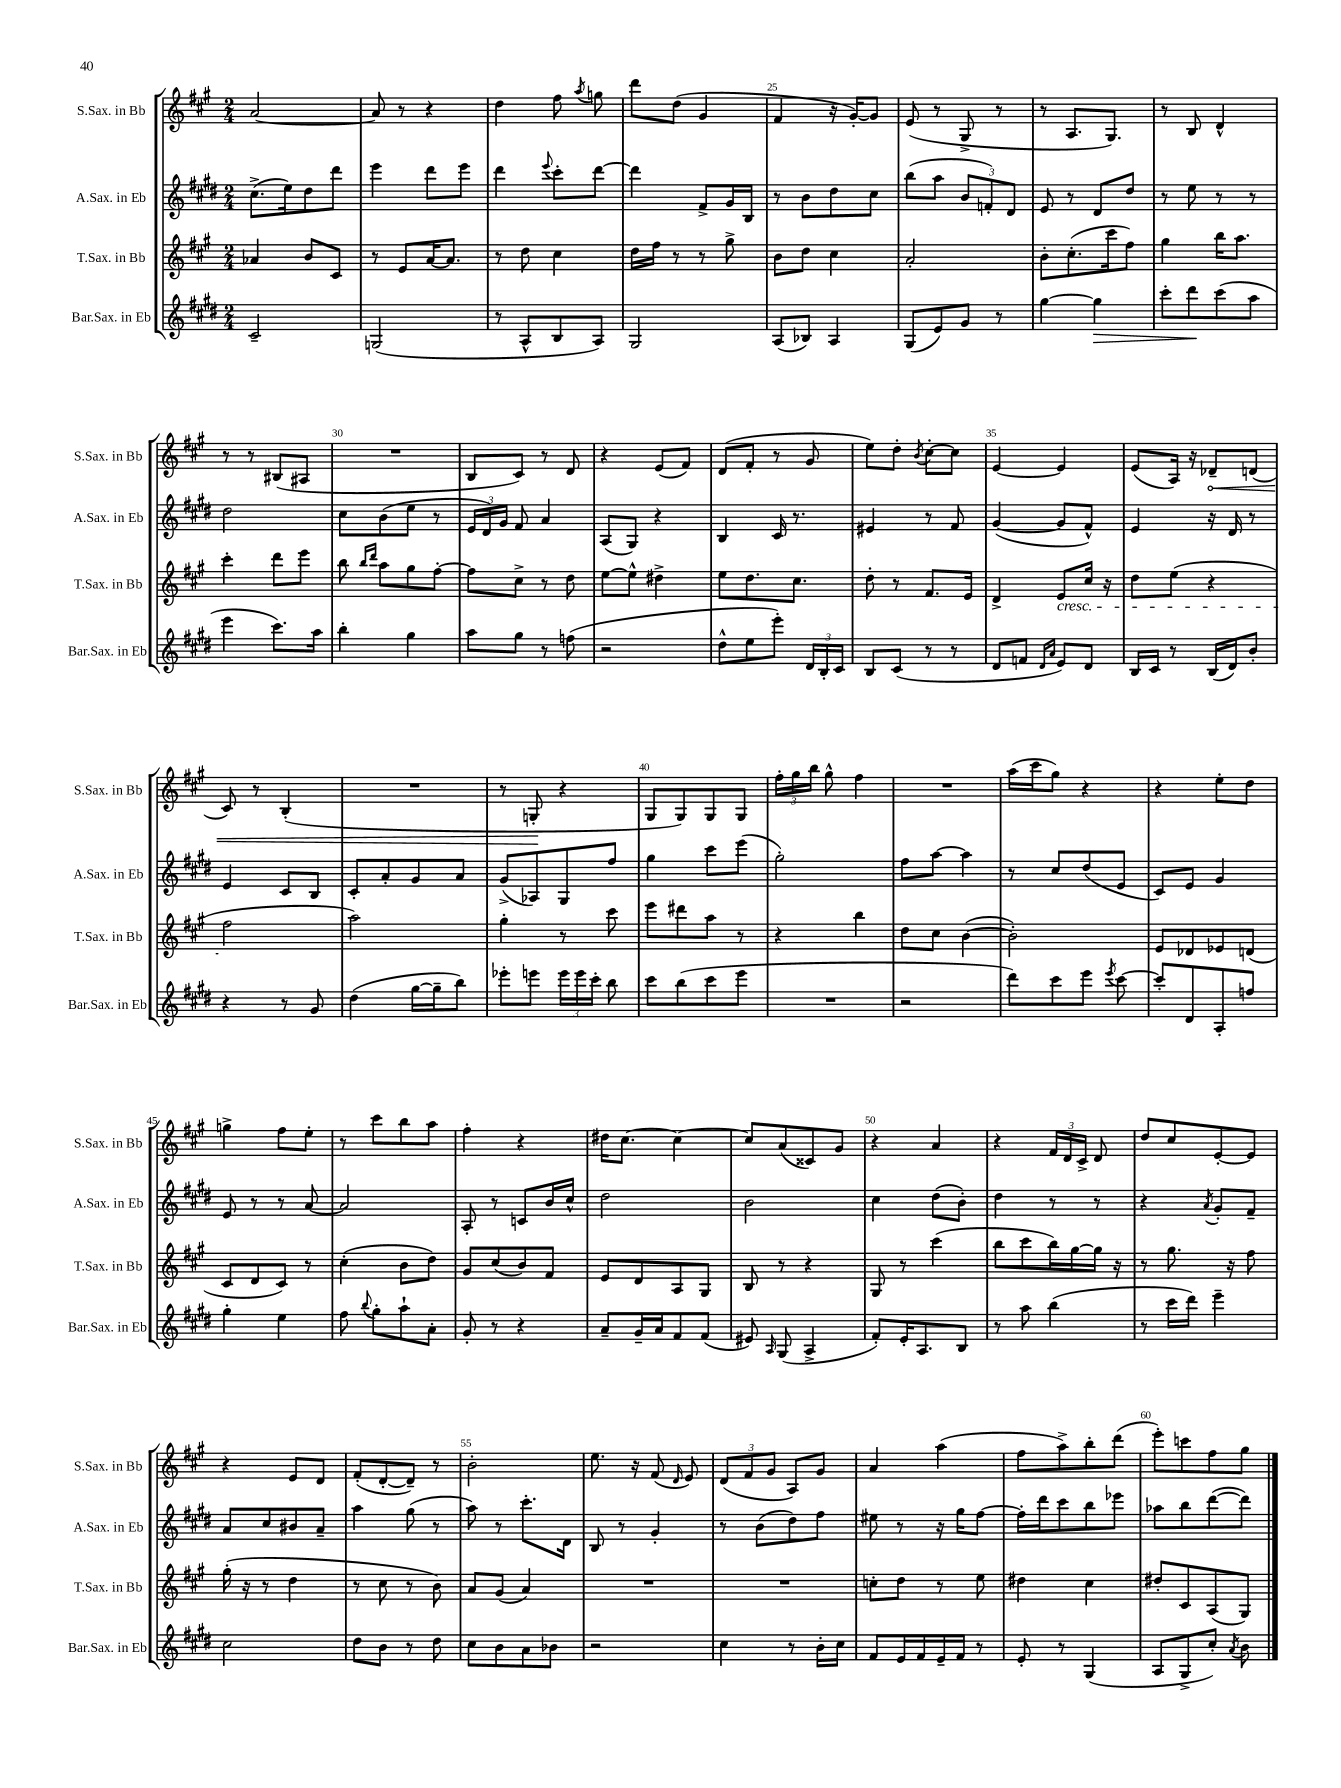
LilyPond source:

<<
\new StaffGroup <<
\new Staff = "s0" \with { instrumentName = "S.Sax. in Bb" shortInstrumentName = "S.Sax. in Bb" } {
    \clef treble \key a \major \numericTimeSignature \time 2/4
    \autoBeamOff a'2~ |
    a'8 r8 r4 |
    d''4 fis''8 \acciaccatura { a''8 } g''8 |
    d'''8[ d''8]( gis'4 |
    fis'4 r16 gis'16[~-.) gis'8] |
    e'8( r8 gis8-> r8 |
    r8 a8.[ gis8.]) |
    r8 b8 d'4-^ |
    r8 r8 bis8[( ais8] |
    R2 |
    b8[ cis'8]) r8 d'8 |
    r4 e'8[( fis'8]) |
    d'8[( fis'8]-. r8 gis'8 |
    e''8[) d''8]-. \acciaccatura { b'8 } cis''8[~-. cis''8] |
    e'4~ e'4 |
    e'8[( a16]) r16 \once \override Hairpin.circled-tip = ##t des'8[--\< d'8]( |
    cis'8) r8 b4-.( |
    R2 |
    r8 g8-.\! r4 |
    gis8[ gis8) gis8 gis8] |
    \tuplet 3/2 { fis''16[-. gis''16 b''16] } gis''8-^ fis''4 |
    R2 |
    a''16[( cis'''16 gis''8]) r4 |
    r4 e''8[-. d''8] |
    g''4-> fis''8[ e''8]-. |
    r8 cis'''8[ b''8 a''8] |
    fis''4-. r4 |
    dis''16[ cis''8.]~ cis''4~ |
    cis''8[ a'8( cisis'8) gis'8] |
    r4 a'4 |
    r4 \tuplet 3/2 { fis'16[ d'16 cis'16]-> } d'8 |
    d''8[ cis''8 e'8~-. e'8] |
    r4 e'8[ d'8] |
    fis'8[-.( d'8~-. d'8]--) r8 |
    b'2-. |
    e''8. r16 fis'8( \grace { d'16 } e'8) |
    \tuplet 3/2 { d'8[( fis'8 gis'8] } a8[) gis'8] |
    a'4 a''4( |
    fis''8[ a''8->) b''8-. d'''8]( |
    e'''8[-.) c'''8 fis''8 gis''8] \bar "|." |
}
\new Staff = "s1" \with { instrumentName = "A.Sax. in Eb" shortInstrumentName = "A.Sax. in Eb" } {
    \clef treble \key e \major \numericTimeSignature \time 2/4
    \autoBeamOff cis''8.[->( e''16) dis''8 dis'''8] |
    e'''4 dis'''8[ e'''8] |
    dis'''4 \appoggiatura { e'''8 } cis'''8[-. dis'''8]~ |
    dis'''4 fis'8[-> gis'16 b16] |
    r8 b'8[ dis''8 cis''8] |
    b''8[( a''8] \tuplet 3/2 { b'8[ f'8-.) dis'8] } |
    e'8 r8 dis'8[ dis''8] |
    r8 e''8 r8 r8 |
    dis''2 |
    cis''8[ b'8( e''8] r8 |
    \tuplet 3/2 { e'16[ dis'16) gis'16] } fis'8 a'4 |
    a8[( gis8]) r4 |
    b4 cis'16 r8. |
    eis'4 r8 fis'8 |
    gis'4~( gis'8[ fis'8]-^) |
    e'4 r16 dis'16 r8 |
    e'4 cis'8[ b8] |
    cis'8[-. a'8-. gis'8 a'8] |
    gis'8[->( aes8) gis8 fis''8] |
    gis''4 cis'''8[ e'''8]( |
    gis''2-.) |
    fis''8[ a''8]~ a''4 |
    r8 cis''8[ dis''8( e'8] |
    cis'8[) e'8] gis'4 |
    e'8 r8 r8 a'8~ |
    a'2 |
    a8-. r8 c'8[ b'16 cis''16]-^ |
    dis''2 |
    b'2 |
    cis''4 dis''8[( b'8]-.) |
    dis''4 r8 r8 |
    r4 \acciaccatura { a'8 } gis'8[-. fis'8]-- |
    a'8[ cis''8 bis'8 a'8]-- |
    a''4 gis''8( r8 |
    a''8) r8 cis'''8.[-. dis'16] |
    b8 r8 gis'4-. |
    r8 b'8[( dis''8) fis''8] |
    eis''8 r8 r16 gis''16[ fis''8]~ |
    fis''16[-. dis'''16 cis'''8 b''8 ees'''8] |
    aes''8[ b''8 dis'''8~( dis'''8]) \bar "|." |
}
\new Staff = "s2" \with { instrumentName = "T.Sax. in Bb" shortInstrumentName = "T.Sax. in Bb" } {
    \clef treble \key a \major \numericTimeSignature \time 2/4
    \autoBeamOff aes'4 b'8[ cis'8] |
    r8 e'8[ a'16~ a'8.] |
    r8 d''8 cis''4 |
    d''16[ fis''16] r8 r8 gis''8-> |
    b'8[ d''8] cis''4 |
    a'2-. |
    b'8[-. cis''8.-.( cis'''16 fis''8]) |
    gis''4 b''16[ a''8.] |
    cis'''4-. d'''8[ e'''8] |
    b''8 \grace { b''16[ d'''16] } a''8[ gis''8 fis''8]~-. |
    fis''8[ cis''8]-> r8 d''8 |
    e''8[~ e''8]-^ dis''4-> |
    e''8[ d''8. cis''8.] |
    d''8-. r8 fis'8.[ e'16] |
    d'4-> e'8[\cresc cis''16] r16 |
    d''8[ e''8]( r4 |
    fis''2\! |
    a''2) |
    gis''4-. r8 cis'''8 |
    e'''8[ dis'''8 a''8] r8 |
    r4 b''4 |
    d''8[ cis''8] b'4~( |
    b'2-.) |
    e'8[ des'8 ees'8 d'8]( |
    cis'8[ d'8 cis'8]) r8 |
    cis''4-.( b'8[ d''8]) |
    gis'8[ cis''8( b'8) fis'8] |
    e'8[ d'8 a8 gis8] |
    b8 r8 r4 |
    gis8 r8 cis'''4( |
    b''8[ cis'''8 b''16) gis''16~ gis''16] r16 |
    r8 gis''8. r16 fis''8 |
    gis''16-.( r16 r8 d''4 |
    r8 cis''8 r8 b'8) |
    a'8[ gis'8]( a'4) |
    R2 |
    R2 |
    c''8[-. d''8] r8 e''8 |
    dis''4 cis''4 |
    dis''8[-. cis'8 a8( gis8]) \bar "|." |
}
\new Staff = "s3" \with { instrumentName = "Bar.Sax. in Eb" shortInstrumentName = "Bar.Sax. in Eb" } {
    \clef treble \key e \major \numericTimeSignature \time 2/4
    \autoBeamOff cis'2-- |
    g2( |
    r8 a8[-^ b8 a8]) |
    gis2 |
    a8[( bes8]) a4 |
    gis8[( e'8) gis'8] r8 |
    gis''4~ gis''4\> |
    cis'''8[-. dis'''8\! cis'''8( a''8] |
    e'''4 cis'''8.[) a''16] |
    b''4-. gis''4 |
    a''8[ gis''8] r8 f''8( |
    r2 |
    dis''8[-^ e''8 e'''8]-.) \tuplet 3/2 { dis'16[ b16-. cis'16] } |
    b8[ cis'8]( r8 r8 |
    dis'8[ f'8] \grace { dis'16[ a'16] } e'8[) dis'8] |
    b16[ cis'16] r8 b16[( dis'16) b'8]-. |
    r4 r8 gis'8 |
    dis''4( gis''16[~ gis''16-- b''8]) |
    ees'''8[-. e'''8] \tuplet 3/2 { e'''16[ e'''16 cis'''16]-. } b''8 |
    cis'''8[ b''8( cis'''8 e'''8] |
    R2 |
    r2 |
    dis'''8[) cis'''8 e'''8] \acciaccatura { e'''8 } cis'''8~ |
    cis'''8[-. dis'8 a8-. f''8] |
    gis''4-. e''4 |
    fis''8 \appoggiatura { b''8 } gis''8[-. a''8-! a'8]-. |
    gis'8-. r8 r4 |
    a'8[-- gis'16-- a'16 fis'8 fis'8]( |
    eis'8) \grace { a16 } gis8( a4-> |
    fis'8[-.) e'16-. a8. b8] |
    r8 a''8 b''4( |
    r8 cis'''16[ dis'''16]) e'''4-- |
    cis''2 |
    dis''8[ b'8] r8 dis''8 |
    cis''8[ b'8 a'8 bes'8] |
    r2 |
    cis''4 r8 b'16[-. cis''16] |
    fis'8[ e'16 fis'16 e'16-- fis'16] r8 |
    e'8-. r8 gis4( |
    a8[ gis8-> cis''8]-.) \acciaccatura { a'8 } b'8 \bar "|." |
}
>>
>>
\layout { \context { \Score currentBarNumber = #21 \override BarNumber.break-visibility = ##(#f #t #t) barNumberVisibility = #(every-nth-bar-number-visible 5) } }
